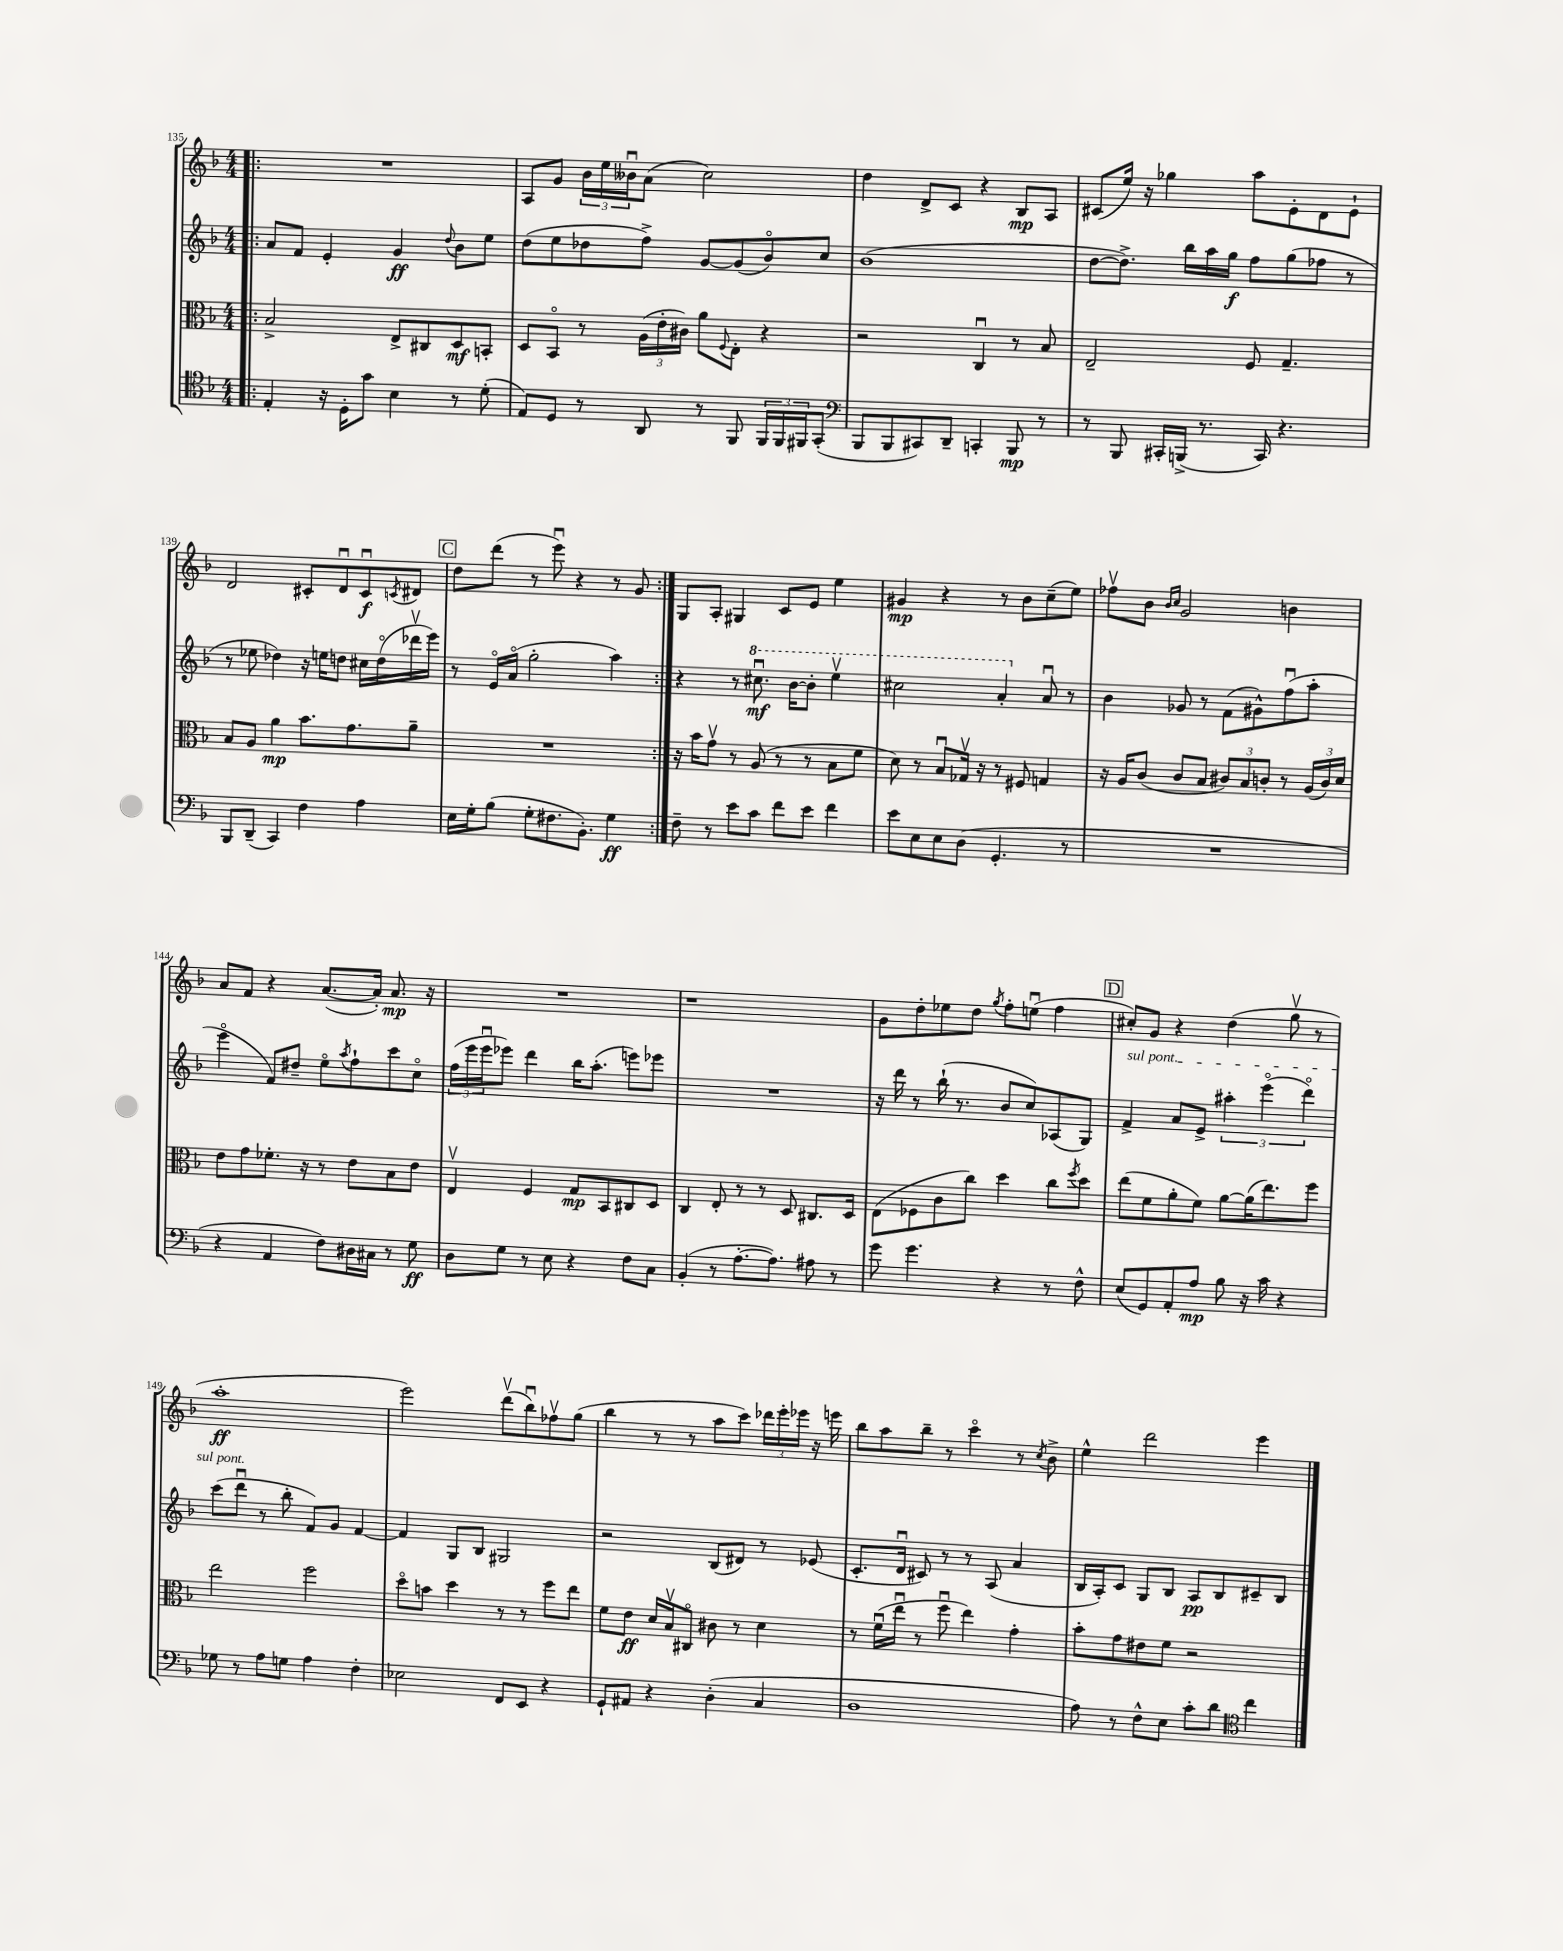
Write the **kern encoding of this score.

**kern	**dynam	**kern	**dynam	**kern	**dynam	**kern	**dynam
*part4	*part4	*part3	*part3	*part2	*part2	*part1	*part1
*staff4	*staff4	*staff3	*staff3	*staff2	*staff2	*staff1	*staff1
*clefC4	*	*clefC3	*	*clefG2	*	*clefG2	*
*k[b-]	*	*k[b-]	*	*k[b-]	*	*k[b-]	*
*M4/4	*	*M4/4	*	*M4/4	*	*M4/4	*
=135!|:	=135!|:	=135!|:	=135!|:	=135!|:	=135!|:	=135!|:	=135!|:
4E'/	.	2B-^/	.	8a/L	.	1r	.
.	.	.	.	8f/J	.	.	.
16r	.	.	.	4e'/	.	.	.
16D'\KL	.	.	.	.	.	.	.
8g\J	.	.	.	.	.	.	.
4B-\	.	8E^/L	.	4g/	ff	.	.
.	.	8C#X/	.	.	.	.	.
.	.	.	.	8qqdd/	.	.	.
8r	.	8D/	mf	8b-\L	.	.	.
(8d'\	.	8BBn'/J	.	8ee\J	.	.	.
=136	=136	=136	=136	=136	=136	=136	=136
8E/L)	.	8D/L	.	(8dd\L	.	8A/L	.
8D/J	.	8BB-/J	.	8ee\	.	8g/J	.
8r	.	8r	.	8dd-X\	.	24b-\LL	.
.	.	.	.	.	.	24ee\	.
.	.	.	.	.	.	24b--Xu\J	.
8AA/	.	(24A\LL	.	8ff^\J)	.	(8a\J	.
.	.	24e'\	.	.	.	.	.
.	.	24c#X\JJ)	.	.	.	.	.
8r	.	8a\L	.	[8g/L	.	2cc\)	.
.	.	8qqF/	.	.	.	.	.
8FF/	.	8E'\J	.	(8g/]	.	.	.
24FF/LL	.	4r	.	8b-/)	.	.	.
24FF/	.	.	.	.	.	.	.
24FF#X/J	.	.	.	.	.	.	.
(8GG'/J	.	.	.	8cc/J	.	.	.
=137	=137	=137	=137	=137	=137	=137	=137
*clefF4	*	*	*	*	*	*	*
8BBB-/L	.	2r	.	(1b-	.	4dd\	.
8BBB-/	.	.	.	.	.	.	.
8CC#X/)	.	.	.	.	.	8d^/L	.
8DD~/J	.	.	.	.	.	8c/J	.
4CCn'/	.	4Cu/	.	.	.	4r	.
8BBB-/	mp	8r	.	.	.	8B-/L	mp
8r	.	8B-/	.	.	.	8A/J	.
=138	=138	=138	=138	=138	=138	=138	=138
8r	.	2E~/	.	[8dd\L	.	(8c#X/L	.
8BBB-/	.	.	.	8.dd^\J])	.	16ee/Jk)	.
.	.	.	.	.	.	16r	.
16CC#X'/LL	.	.	.	.	.	4gg-X\	.
(16BBBn^/JJ	.	.	.	16bb-\LL	.	.	.
8.r	.	.	.	16aa\	.	.	.
.	.	.	.	16gg\JJ	f	.	.
.	.	8F/	.	8ff\L	.	8aa\L	.
16CC#/)	.	.	.	.	.	.	.
4.r	.	4.G~/	.	(8gg\	.	8e'\	.
.	.	.	.	8ff-X\J	.	8d\	.
.	.	.	.	8r	.	8e`\J	.
!!LO:LB:g=z
=139	=139	=139	=139	=139	=139	=139	=139
8BBB-/L	.	8B-/L	.	8r	.	2d/	.
(8DD~/J	.	8A/J	.	8ee-X\	.	.	.
4CC/)	.	4a\	mp	4dd-X\)	.	.	.
4F\	.	8.b-\L	.	16r	.	8c#X'/L	.
.	.	.	.	16een\KL	.	.	.
.	.	.	.	8ddn\J	.	8du/	.
.	.	8.g\	.	.	.	.	.
4A\	.	.	.	16cc#X\LL	.	8c#u/	f
.	.	.	.	(16dd\	.	.	.
.	.	.	.	.	.	8qcn/	.
.	.	8a~\J	.	16ddd-Xv\	.	8d#X/J	.
.	.	.	.	16eee\JJ)	.	.	.
!!LO:REH:place=s1:t=C
=140	=140	=140	=140	=140	=140	=140	=140
16E\LL	.	1r	.	8r	.	8dd\L	.
16G'\J	.	.	.	.	.	.	.
(8B-\J	.	.	.	16e/LL	.	(8ddd\J	.
.	.	.	.	(16a/JJ	.	.	.
8G'\L	.	.	.	2gg'\	.	8r	.
8.F#X\	.	.	.	.	.	8eeeu\)	.
.	.	.	.	.	.	4r	.
8.BB-'\J)	.	.	.	.	.	.	.
4G\	ff	.	.	4aa\)	.	8r	.
.	.	.	.	.	.	8g/	.
=141:|!	=141:|!	=141:|!	=141:|!	=141:|!	=141:|!	=141:|!	=141:|!
8F~\	.	16r	.	4r	.	8G/L	.
.	.	16b-\KL	.	.	.	.	.
8r	.	8gv\J	.	.	.	8A'/J	.
8e\L	.	8r	.	8r	.	4G#X/	.
*	*	*	*	*8va	*	*	*
8c\J	.	(8A/	.	8.ccc#Xu\	mf	.	.
8f\L	.	8r	.	.	.	8c/L	.
.	.	.	.	[16bb-\KL	.	.	.
8e\J	.	8r	.	8bb-'\J]	.	8e/J	.
4f\	.	8B-\L	.	4eeev\	.	4ee\	.
.	.	8f\J	.	.	.	.	.
=142	=142	=142	=142	=142	=142	=142	=142
8e\L	.	8d\)	.	2ccc#X\	.	4g#X/	mp
8E\	.	8r	.	.	.	.	.
8E\	.	8B-u/L	.	.	.	4r	.
(8D\J	.	16G-Xv/Jk	.	.	.	.	.
.	.	16r	.	.	.	.	.
4.GG'/	.	8r	.	4aa'/	.	8r	.
.	.	8F#X/	.	.	.	8b-\L	.
*	*	*	*	*X8va	*	*	*
.	.	4Gn/	.	8au/	.	(8cc~\	.
8r	.	.	.	8r	.	8ee\J)	.
=143	=143	=143	=143	=143	=143	=143	=143
1r	.	16r	.	4b-\	.	8ff-Xv\L	.
.	.	16A/KL	.	.	.	.	.
.	.	(8c/J	.	.	.	8b-\J	.
.	.	.	.	.	.	16qqb-/LL	.
.	.	.	.	.	.	16qqcc/JJ	.
.	.	8c/L	.	8g-X/	.	2g/	.
.	.	8B-/J	.	8r	.	.	.
.	.	12c#X/L)	.	(8f\L	.	.	.
.	.	12B-/	.	.	.	.	.
.	.	.	.	8g#X^^\)	.	.	.
.	.	12cn'/J	.	.	.	.	.
.	.	8r	.	(8ffu\	.	4bn\	.
.	.	(24A/LL	.	8aa'\J	.	.	.
.	.	24c/)	.	.	.	.	.
.	.	24d/JJ	.	.	.	.	.
!!LO:LB:g=z
=144	=144	=144	=144	=144	=144	=144	=144
4r	.	8e\L	.	4eee\	.	8a/L	.
.	.	8g\	.	.	.	8f/J	.
4AA/	.	8.f-X'\J	.	8f/L)	.	4r	.
.	.	.	.	8dd#X~/J	.	.	.
.	.	16r	.	.	.	.	.
8F\L)	.	8r	.	8ee\L	.	([8.a/L	.
.	.	.	.	8qaa/	.	.	.
16D#X\L	.	8e\L	.	8ff`\	.	.	.
16C#X\JJ	.	.	.	.	.	16a'/Jk])	.
8r	.	8B-\	.	8ccc\	.	8.a/	mp
8G\	ff	8e\J	.	8cc\J	.	.	.
.	.	.	.	.	.	16r	.
=145	=145	=145	=145	=145	=145	=145	=145
8D\L	.	4Ev/	.	(24ff\LL	.	1r	.
.	.	.	.	24eee\	.	.	.
.	.	.	.	24eeeu\J	.	.	.
8G\J	.	.	.	8eee-X\J)	.	.	.
8r	.	4F/	.	4ddd\	.	.	.
8E\	.	.	.	.	.	.	.
4r	.	8G/L	mp	16bb-\KL	.	.	.
.	.	.	.	(8.aa'\J	.	.	.
.	.	8BB-/	.	.	.	.	.
8F\L	.	8C#X/	.	8eeen\L)	.	.	.
8C\J	.	8D/J	.	8eee-X\J	.	.	.
=146	=146	=146	=146	=146	=146	=146	=146
(4BB-'/	.	4C/	.	1r	.	1r	.
8r	.	8E'/	.	.	.	.	.
[8.A'\L	.	8r	.	.	.	.	.
.	.	8r	.	.	.	.	.
8.A\J])	.	.	.	.	.	.	.
.	.	8D/	.	.	.	.	.
8A#X\	.	8.C#X/L	.	.	.	.	.
8r	.	.	.	.	.	.	.
.	.	16D/Jk	.	.	.	.	.
=147	=147	=147	=147	=147	=147	=147	=147
8g\	.	(8E\L	.	16r	.	8g\L	.
.	.	.	.	16ddd\	.	.	.
4.g\	.	8F-X\	.	8r	.	8dd'\	.
.	.	8c\	.	(16bb-`\	.	8ee-X\	.
.	.	.	.	8.r	.	.	.
.	.	8cc\J)	.	.	.	8dd\J	.
.	.	.	.	.	.	8qgg/	.
4r	.	4dd\	.	8b-/L	.	8ff'\L	.
.	.	.	.	8cc/)	.	(8eenu\J	.
8r	.	8cc\L	.	(8A-X/	.	4ff\	.
.	.	8qff/	.	.	.	.	.
8F^^\	.	8dd\J	.	8G/J)	.	.	.
!!LO:REH:place=s1:t=D
=148	=148	=148	=148	=148	=148	=148	=148
!	!	!	!	!LO:TX:a:i:t=sul pont.	!	!	!
(8E/L	.	(8ee\L	.	4f^/	.	8cc#X'/L)	.
8GG/)	.	8f\	.	.	.	8g/J	.
8AA'/	.	8a'\	.	8a/L	.	4r	.
8A/J	mp	8f\J)	.	8e^/J	.	.	.
8B-\	.	[8a\L	.	6aa#X'\	.	(4dd\	.
16r	.	(16a\K]	.	.	.	.	.
.	.	.	.	(6eee\	.	.	.
16c\	.	8.ee\)	.	.	.	.	.
4r	.	.	.	.	.	8ggv\	.
.	.	.	.	6ddd\)	.	.	.
.	.	8ff\J	.	.	.	8r	.
!!LO:LB:g=z
=149	=149	=149	=149	=149	=149	=149	=149
8G-X\	.	2ee\	.	(8ccc\L	.	1aa'	ff
8r	.	.	.	8dddu\J	.	.	.
8A\L	.	.	.	8r	.	.	.
8Gn\J	.	.	.	8bb-'\	.	.	.
4A\	.	2ff\	.	8f/L)	.	.	.
.	.	.	.	8g/J	.	.	.
4F'\	.	.	.	[4f/	.	.	.
=150	=150	=150	=150	=150	=150	=150	=150
2E-X\	.	8dd\L	.	4f/]	.	2eee\)	.
.	.	8bn\J	.	.	.	.	.
.	.	4dd\	.	8G/L	.	.	.
.	.	.	.	8B-/J	.	.	.
8FF/L	.	8r	.	2G#X/	.	(8dddv\L	.
8EE/J	.	8r	.	.	.	8bb-u\)	.
4r	.	8ff\L	.	.	.	8ff-Xv\	.
.	.	8ee\J	.	.	.	(8gg\J	.
=151	=151	=151	=151	=151	=151	=151	=151
8GG`/L	.	8f\L	.	2r	.	4bb-\	.
8AA#X/J	.	8e\J	ff	.	.	.	.
4r	.	16d/LL	.	.	.	8r	.
.	.	16B-v/J	.	.	.	.	.
.	.	8C#X/J	.	.	.	8r	.
(4D'\	.	8c#X\	.	(8B-/L	.	8aa\L	.
.	.	8r	.	8d#X/J)	.	8ccc\J)	.
4C/	.	4d\	.	8r	.	24ddd-X\LL	.
.	.	.	.	.	.	24eee'\	.
.	.	.	.	.	.	24eee-X\JJ	.
.	.	.	.	(8e-X/	.	16r	.
.	.	.	.	.	.	16eeen\	.
=152	=152	=152	=152	=152	=152	=152	=152
1D	.	8r	.	8.c'/L	.	8bb-\L	.
.	.	(16fu\LL	.	.	.	8aa\	.
.	.	16eeu\JJ	.	16du/Jk	.	.	.
.	.	8r	.	8c#X/)	.	8bb-~\J	.
.	.	8ffu\	.	8r	.	8r	.
.	.	4ee\)	.	8r	.	4ccc\	.
.	.	.	.	(8A/	.	.	.
.	.	4g'\	.	4a/	.	8r	.
.	.	.	.	.	.	8qcc/	.
.	.	.	.	.	.	8b-^\	.
=153	=153	=153	=153	=153	=153	=153	=153
8A\)	.	8b-'\L	.	16B-/LL	.	4ee^^\	.
.	.	.	.	16A'/J)	.	.	.
8r	.	8g\	.	8c/J	.	.	.
8F^^\L	.	8e#X\	.	8G/L	.	2ddd\	.
8E\J	.	8f\J	.	8B-/J	.	.	.
8c'\L	.	2r	.	8A/L	pp	.	.
8d\J	.	.	.	8B-/	.	.	.
*clefC4	*	*	*	*	*	*	*
4cc\	.	.	.	8c#X~/	.	4eee\	.
.	.	.	.	8B-/J	.	.	.
==	==	==	==	==	==	==	==
*-	*-	*-	*-	*-	*-	*-	*-
